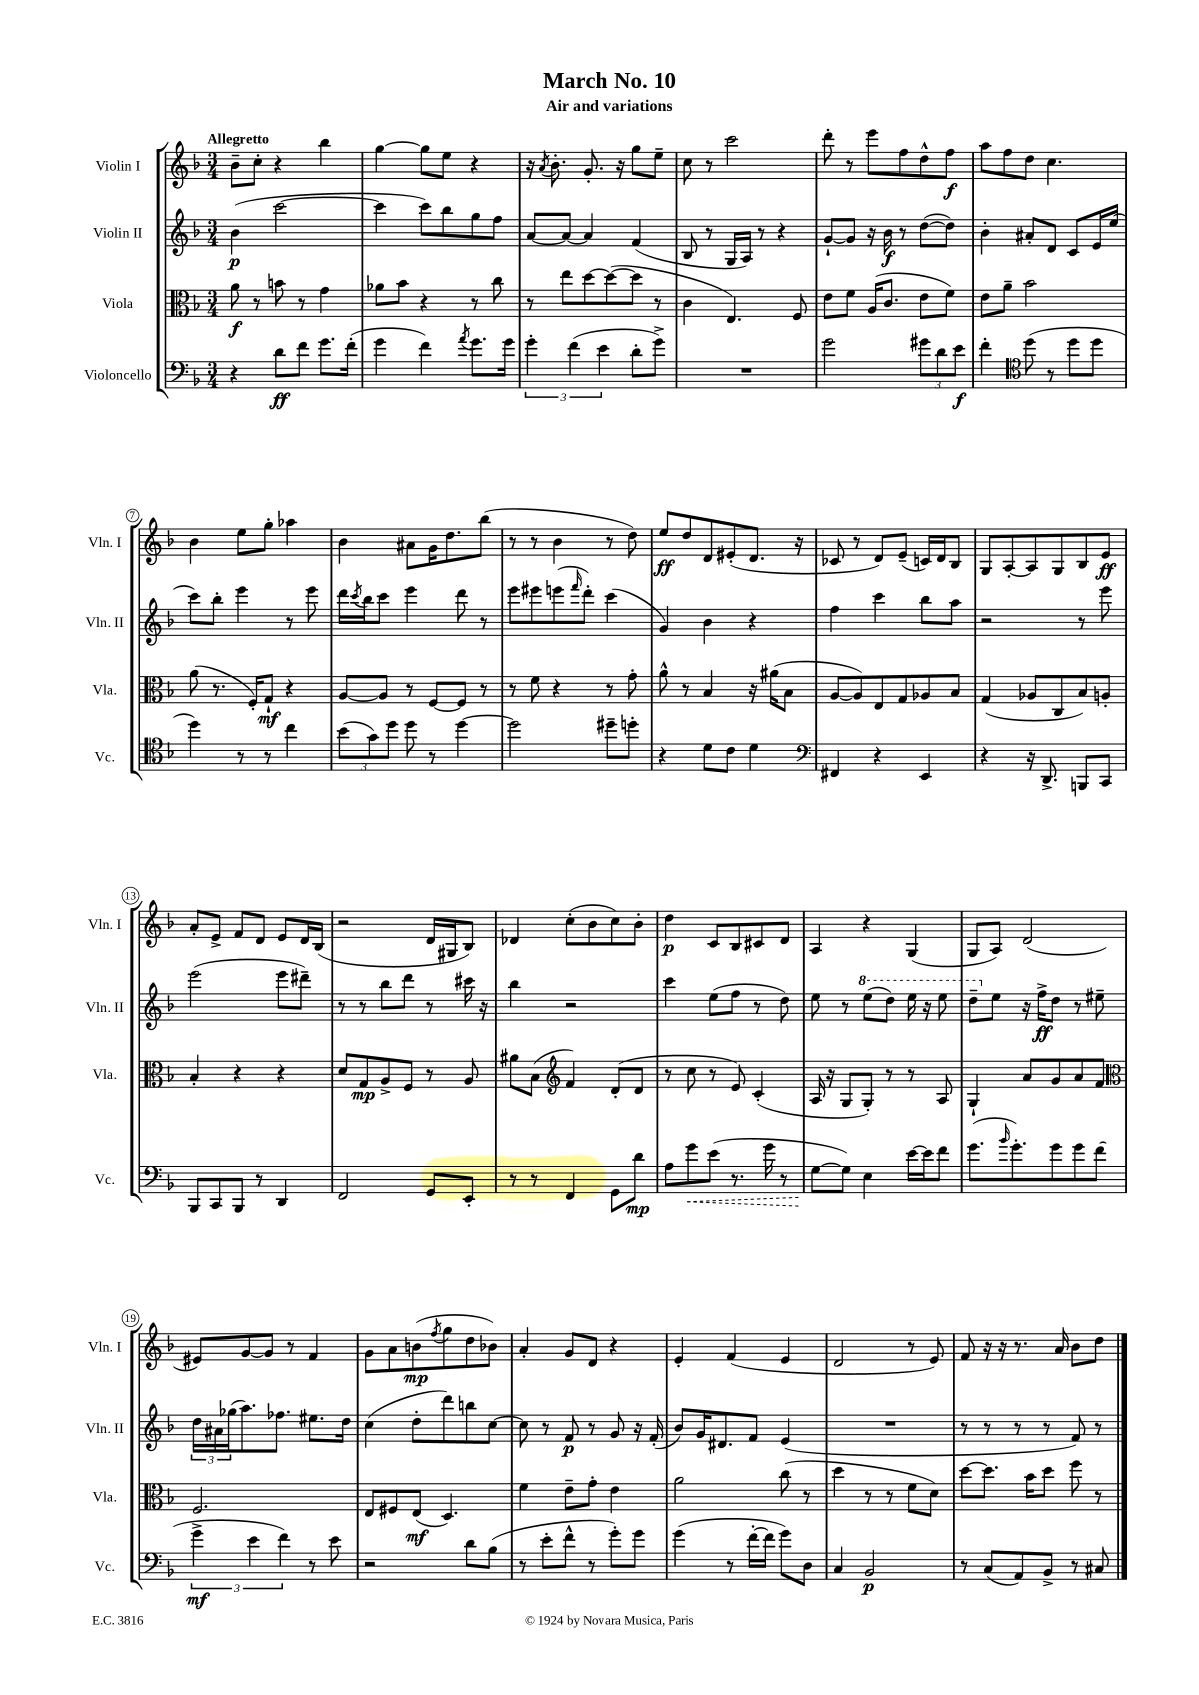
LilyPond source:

\header { title = "March No. 10" subtitle = "Air and variations" }
<<
\new StaffGroup <<
\new Staff = "s0" \with { instrumentName = "Violin I" shortInstrumentName = "Vln. I" } {
    \clef treble \key f \major \numericTimeSignature \time 3/4 \tempo "Allegretto"
    bes'8-- c''8-. r4 bes''4 |
    g''4~ g''8 e''8 r4 |
    r16 \acciaccatura { a'8 } bes'8.-. g'8.-. r16 g''8 e''8-- |
    c''8 r8 c'''2 |
    d'''8-. r8 e'''8 f''8 d''8-^ f''8\f |
    a''8 f''8 d''8 c''4. |
    bes'4 e''8 g''8-. aes''4 |
    bes'4 ais'8 g'16 d''8. bes''8( |
    r8 r8 bes'4 r8 d''8) |
    e''8\ff d''8 d'8 eis'8-.( d'8. r16 |
    ces'8 r8 d'8) e'8--( c'16) d'16 bes8 |
    g8 a8~-. a8 g8 bes8 e'8\ff |
    a'8-. e'8-> f'8 d'8 e'8 d'16 bes16( |
    r2 d'16 gis16 bes8) |
    des'4 c''8-.( bes'8 c''8) bes'8-. |
    d''4\p c'8 bes8 cis'8 d'8 |
    a4 r4 g4( |
    g8 a8) d'2( |
    eis'8) g'8~ g'8 r8 f'4 |
    g'8 a'8 b'8\mp( \acciaccatura { f''8 } g''8 d''8 bes'8) |
    a'4-. g'8 d'8 r4 |
    e'4-. f'4( e'4 |
    d'2 r8 e'8) |
    f'8 r16 r16 r8. a'16 bes'8 d''8 \bar "|." |
}
\new Staff = "s1" \with { instrumentName = "Violin II" shortInstrumentName = "Vln. II" } {
    \clef treble \key f \major \numericTimeSignature \time 3/4
    bes'4\p( c'''2~ |
    c'''4 c'''8) bes''8 g''8 f''8 |
    a'8~ a'8~ a'4 f'4( |
    bes8 r8 g16 a16) r8 r4 |
    g'8~-! g'8 r16 bes'16\f r8 d''8~( d''8) |
    bes'4-. ais'8-. d'8 c'8 e'16 e''16( |
    c'''8) bes''8-. e'''4 r8 e'''8 |
    d'''16 \acciaccatura { c'''8 } bes''16 c'''8 e'''4 d'''8 r8 |
    e'''8 eis'''8 e'''8( \grace { f'''16 } d'''8-.) c'''4( |
    g'4) bes'4 r4 |
    f''4 c'''4 bes''8 a''8 |
    r2 r8 e'''8 |
    e'''2( e'''8 dis'''8--) |
    r8 r8 bes''8 d'''8 r8 cis'''16 r16 |
    bes''4 r2 |
    c'''4 e''8( f''8 r8 d''8) |
    e''8 r8 \ottava #1 e'''8( d'''8) e'''16 r16 e'''8 |
    d'''8-- \ottava #0 e''8 r16 f''16->\ff d''8 r8 eis''8-- |
    \tuplet 3/2 { d''16 ais'16 ges''16( } a''8.) fes''8. eis''8. d''16 |
    c''4( d''8-. d'''8) b''8 c''8~ |
    c''8 r8 f'8\p r8 g'8 r16 f'16-.( |
    bes'8) g'16 dis'8. f'8 e'4( |
    R2. |
    r8 r8 r8 r8 f'8) r8 \bar "|." |
}
\new Staff = "s2" \with { instrumentName = "Viola" shortInstrumentName = "Vla." } {
    \clef alto \key f \major \numericTimeSignature \time 3/4
    a'8\f r8 b'8 r8 g'4 |
    aes'8 bes'8 r4 r8 c''8 |
    r8 e''8 d''8~ d''8~( d''8 r8 |
    c'4 e4.) f8 |
    e'8 f'8 a16( c'8. e'8 f'8) |
    e'8 a'8-- bes'2 |
    a'8( r8. f16-.) g8-!\mf r4 |
    a8~ a8 r8 f8~ f8 r8 |
    r8 f'8 r4 r8 g'8-. |
    a'8-^ r8 bes4 r16 ais'16( bes8 |
    a8~ a8) e8 g8 aes8 bes8 |
    g4( aes8 c8 bes8) a8-. |
    bes4-. r4 r4 |
    d'8 g8\mp a8-> f8 r8 a8 |
    ais'8 bes8( \clef treble f'4) d'8-.( d'8 |
    r8 c''8 r8 e'8) c'4-.( |
    a16 r16 g8 g8-.) r8 r8 a8 |
    g4-! a'8 g'8 a'8 f'8 |
    \clef alto f2. |
    e8 fis8 e8\mf( d4.) |
    f'4 e'8-- g'8-. e'4 |
    a'2 c''8( r8 |
    d''4 r8 r8 f'8 d'8) |
    d''8~ d''8. bes'16 d''8 f''8 r8 \bar "|." |
}
\new Staff = "s3" \with { instrumentName = "Violoncello" shortInstrumentName = "Vc." } {
    \clef bass \key f \major \numericTimeSignature \time 3/4
    r4 d'8\ff f'8 g'8. f'16-.( |
    g'4 f'4) \acciaccatura { a'8 } g'8. g'16 |
    \tuplet 3/2 { g'4-. f'4( e'4 } d'8-. g'8->) |
    R2. |
    g'2 \tuplet 3/2 { gis'8 d'8 e'8\f } |
    f'4-. \clef tenor d''8( r8 d''8 d''8 |
    d''4) r8 r8 c''4 |
    \tuplet 3/2 { bes'8( g'8) d''8 } d''8 r8 d''4~ |
    d''2 dis''8-- d''8-. |
    r4 d'8 c'8 d'4 |
    \clef bass fis,4 r4 e,4 |
    r4 r16 d,8.-> b,,8 c,8 |
    bes,,8 c,8 bes,,8 r8 d,4 |
    f,2 g,8 e,8-. |
    r8 r8 f,4 g,8 d'8\mp |
    a8 \once \override Hairpin.style = #'dashed-line g'8\< e'8( r8. g'16 r8 |
    g8~\! g8) e4 e'16~ e'16 f'8 |
    g'8.( \grace { bes'16 } g'8.-.) g'8 g'8 f'8( |
    \tuplet 3/2 { g'4->\mf e'4 f'4) } r8 e'8 |
    r2 d'8 bes8( |
    r8 e'8-. f'8-^ r8 g'8-.) g'8 |
    g'4( r8 f'16~-. f'16 g'8) d8 |
    c4 bes,2\p |
    r8 c8( a,8) bes,8-> r8 cis8 \bar "|." |
}
>>
>>
\layout { \context { \Score \override BarNumber.stencil = #(make-stencil-circler 0.1 0.3 ly:text-interface::print) } }
